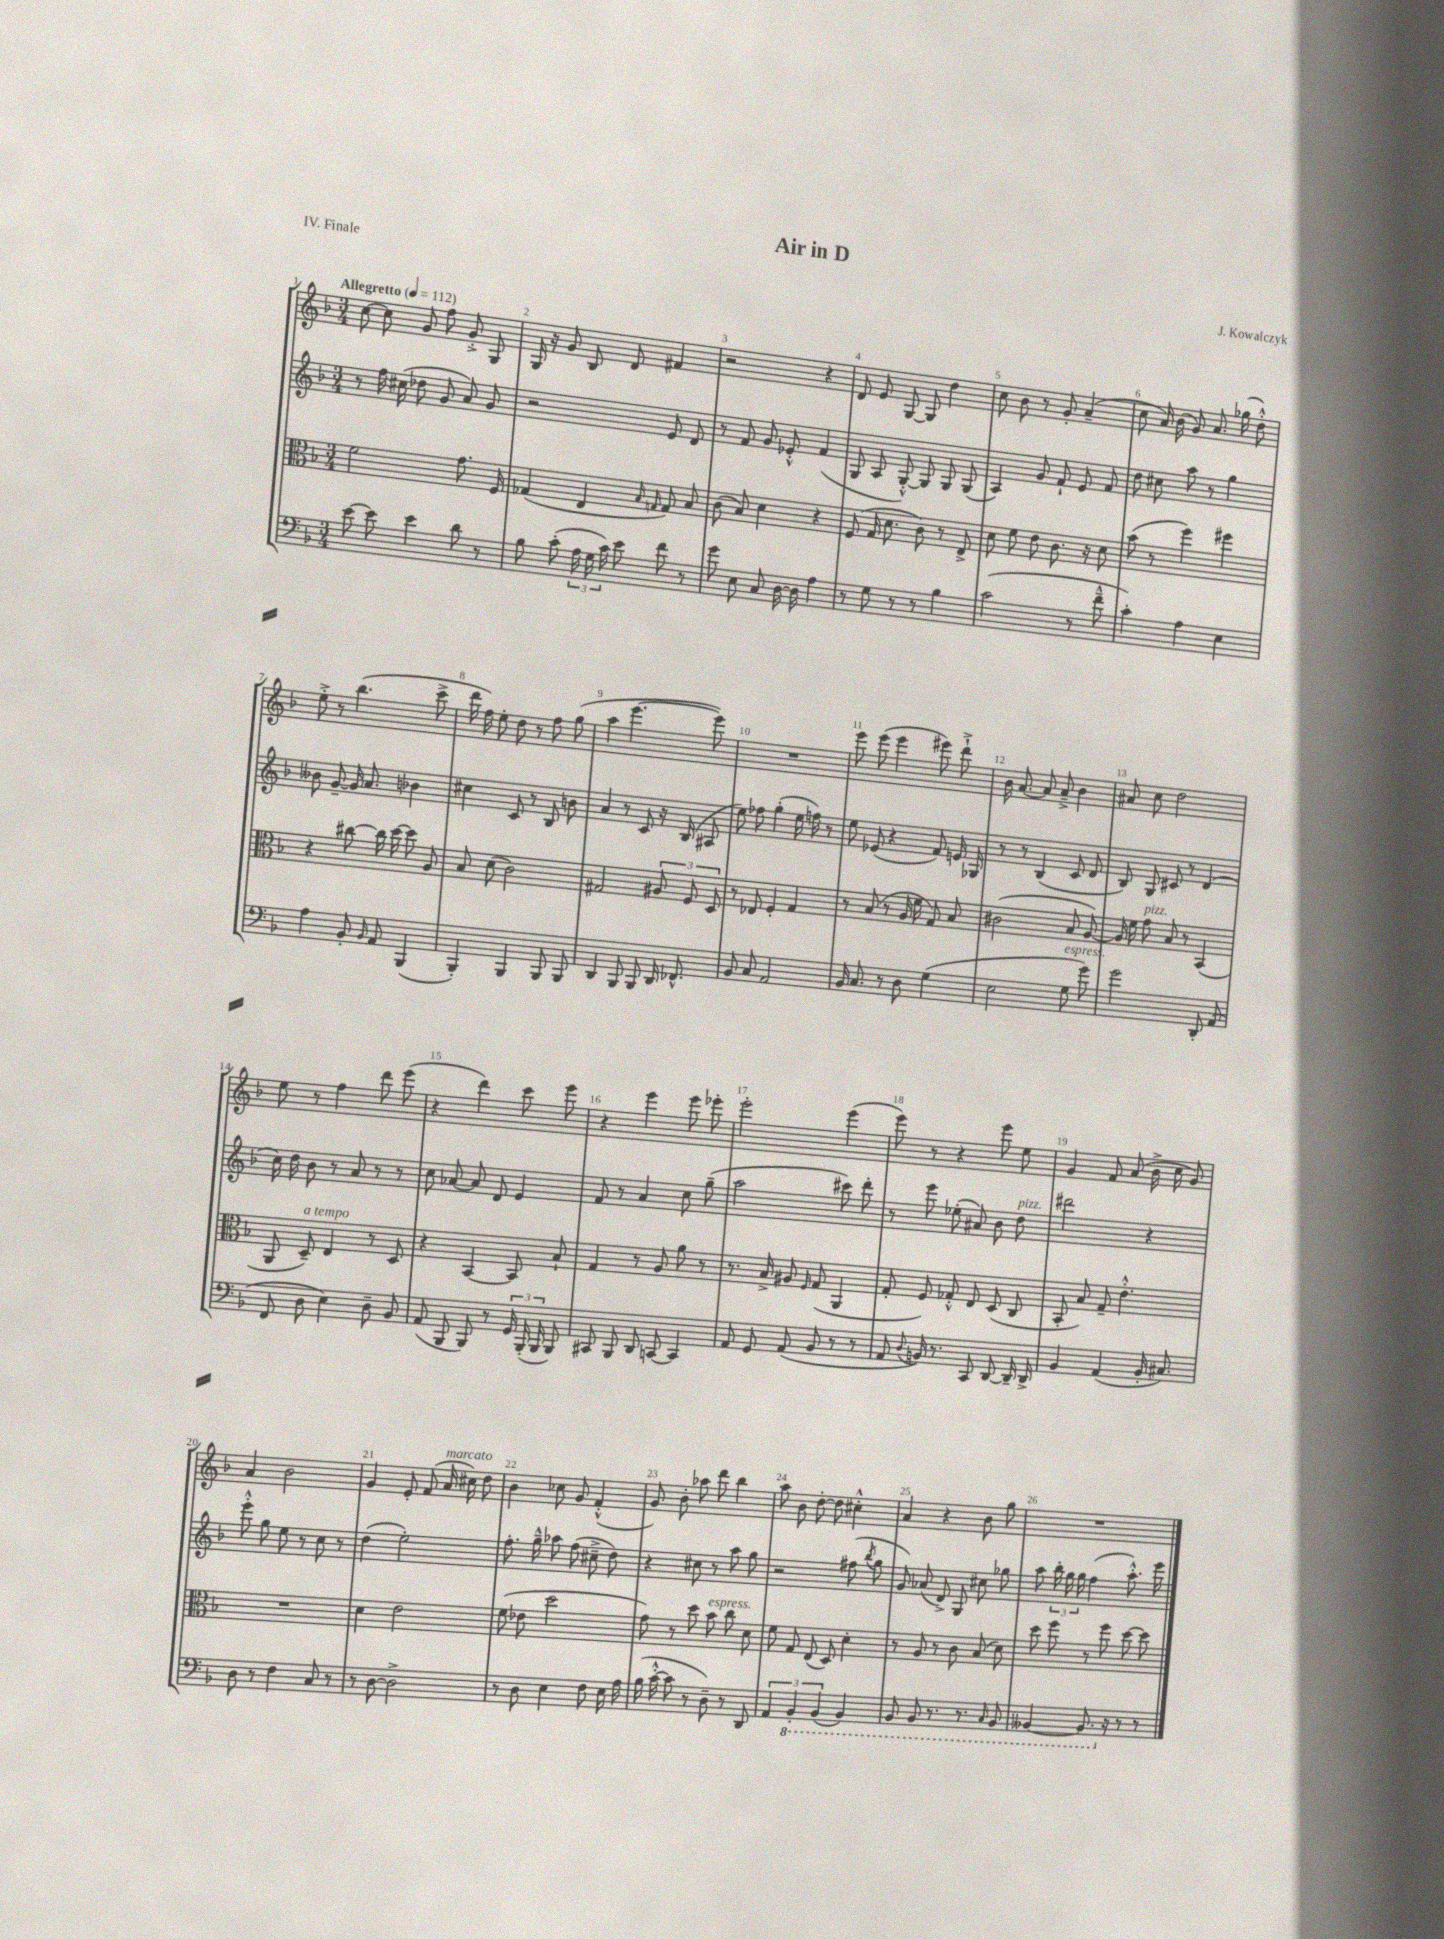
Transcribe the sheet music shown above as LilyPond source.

\header { title = "Air in D" composer = "J. Kowalczyk" piece = "IV. Finale" }
<<
\new StaffGroup <<
\new Staff = "s0" {
    \clef treble \key f \major \numericTimeSignature \time 3/4 \tempo "Allegretto" 4 = 112
    \autoBeamOff c''8~ c''8 g'8 f''8 g'8-.-> g8 |
    g16 r16 g'8 bes8 d'8 fis'4 |
    r2 r4 |
    d'8 e'8 g8~ g8 d''4 |
    c''8 bes'8 r8 g'8-. a'4--( |
    c''8 a'16) bes'16( g'8) a'8. ges''16( d''8-.-^) |
    e''8-.-> r8 bes''4.( c'''8-> |
    d'''16 f''16) e''8-. d''8 r8 f''8 g''8( |
    a''4 e'''4.~ e'''8) |
    R2. |
    e'''8 e'''8( e'''4 eis'''8) d'''8-!-> |
    bes'16 a'8.~ a'8 a'8---> bes'4 |
    ais'8 c''8 d''2 |
    e''8 r8 f''4 d'''8 e'''8( |
    r4 d'''4) c'''8 e'''8 |
    r4 e'''4 e'''8 ees'''8-. |
    e'''2-. e'''4( |
    e'''8) r8 r4 e'''8 e''8 |
    g'4 f'8 a'8( bes'16-> c''16 g'8) |
    a'4 bes'2 |
    g'4 e'8-. f'8( a'16^\markup { \italic "marcato" } cis''16) d''8 |
    bes'4 ces''8 g'8 f'4-.-^( |
    g'8) bes'8-. aes''8 d'''8 bes''4 |
    a''8 bes'8 d''8~-. d''8 cis''4-.-^ |
    a'4 r4 bes'8 g''8 |
    R2. \bar "|." |
}
\new Staff = "s1" {
    \clef treble \key f \major \numericTimeSignature \time 3/4
    \autoBeamOff r8 f''16 cis''16( des''8 g'8 a'8) g'8 |
    r2 e'8 d'8 |
    r8 f'8 g'8 ees'8-.-^ f'4( |
    g8 a8 g8~-.-^) g8 g8 g8( |
    a4) g'8 f'8-! e'8 f'8 |
    d''8 cis''8 a''8 r8 g''4 |
    beses'8 g'8~-- g'16 a'8. bes'4 |
    cis''4 c'8 r8 bes8 b'8 |
    a'4 r8 c'8 r16 bes16( ais8 |
    e''8) fes''8 g''4-.( e''16 f''16) r8 |
    e''8 ees'8( r4 f'8) e'16 ges16 |
    r8 r8 bes4( c'8 d'8 |
    bes8) g8 cis'8 r8 d'4( |
    c''16) d''16 bes'8 r8 a'8 r8 r8 |
    c''8 aes'8~ aes'8 d'8 e'4 |
    f'8 r8 a'4 c''8 g''8--( |
    a''2 cis'''8) d'''8-. |
    r8 e'''8 ees''8-.( ais'8) bes'8 d''8^\markup { \italic "pizz." } |
    dis'''2 r4 |
    e'''8-.-^ g''8 e''8 r8 c''8 r8 |
    d''4( e''2-.) |
    f''8.-. g''16---^ aes''8 f''8( cis''8---> d''8) |
    r4 cis''8 r8 a''8 g''8 |
    r2 fis''8( \acciaccatura { bes''8 } g''8 |
    g'8) aes'8( d'8->) g8 cis''8 ges''8 |
    a''8 \tuplet 3/2 { bes''16-. g''16 g''16 } f''4( a''8.-.-^) e'''16 \bar "|." |
}
\new Staff = "s2" {
    \clef alto \key f \major \numericTimeSignature \time 3/4
    \autoBeamOff f'2 g'8. f16 |
    ges4( e4 \grace { bes16 g16 } g8) bes8 |
    c'8( bes8) d'4 r4 |
    f8( g16 d'8. c'8) r8 e8-> |
    d'8 f'8 e'8 c'8. r16 d'8 |
    bes'8( r8 f''4) fis''4 |
    r4 cis''8~ cis''16 d''16~ d''8 a8 |
    bes8 d'8( c'2) |
    gis2 \tuplet 3/2 { ais8 f8 d8 } |
    r8 ees8 f4-. g4 |
    r8 bes8( r8 a16 f'16 g8) bes8 |
    cis'2( bes8 a8~) |
    a16 f'16 g'8^\markup { \italic "pizz." } bes8 r8 bes,4( |
    a,8 d8--^\markup { \italic "a tempo" }) e4 r8 d8 |
    r4 bes,4~ bes,8 bes8-! |
    g4 r8 a8 a'8 r8 |
    r8. bes16-> ais8 \grace { f16 } g8( a,4 |
    g8-. f8) ges8-.-^ e8 d8( c8 |
    bes,8-. bes8) g8-- e'4.-.-^ |
    R2. |
    d'4 e'2 |
    f'8( ees'8 d''2 |
    g'8) r8 d''8 bes'8^\markup { \italic "espress." } c''8 d'8 |
    f'8 g8 e8( d8) d'4-. |
    r8 a8 r8 c'8 bes8( d'8) |
    d''8 f''8 r8 f''8 d''8~ d''8 \bar "|." |
}
\new Staff = "s3" {
    \clef bass \key f \major \numericTimeSignature \time 3/4
    \autoBeamOff e'8~ e'8 e'4 d'8 r8 |
    bes8 c'8-.( \tuplet 3/2 { a16 g16 c'16) } e'8 f'8 r8 |
    g'8 e8 c8 d16~ d16 a4 |
    r8 g8 r8 r8 bes4 |
    c'2( r8 f'8---^ |
    c'4-.) a4 e4 |
    a4 bes,8-. \grace { bes,16 } a,8 bes,,4( |
    bes,,4-.) bes,,4 bes,,8 bes,,8 |
    d,4 bes,,8 bes,,8 d,16 fes,8.-^ |
    bes,8 c8 a,2 |
    bes,16 c8. r8 d8 g4( |
    e2 g8^\markup { \italic "espress." } g'8) |
    g'2 d,8-. a,8( |
    f,8 d8 e4) d8-- bes,8 |
    a,8( bes,,8 bes,,8) r8 \tuplet 3/2 { g,16 bes,,16-.( bes,,16 } bes,,8) |
    cis,8 bes,,8 d,8 c,8~ c,4 |
    a,8 g,8 a,8( bes,8 r8 r8 |
    a,8 \appoggiatura { d8 } b,16) r8. c,8 d,8~ d,16-- d,16-> |
    bes,4 a,4( bes,16-. cis8.) |
    d8 r8 f4 c8 r8 |
    r8 d8~ d2-> |
    r8 d8 e4 f8 e16 a16 |
    bes16( c'16~-.-^ c'8 r8 d8--) r8 d,8 |
    \tuplet 3/2 { a,4 \ottava #-1 bes,,4-. bes,,4( } bes,,4) |
    bes,,8 bes,,8 r8. r8. \grace { c,16 } bes,,8 |
    beses,,4~ beses,,8. \ottava #0 r16 r8 r8 \bar "|." |
}
>>
>>
\layout { \context { \Score \override BarNumber.break-visibility = ##(#f #t #t) barNumberVisibility = #all-bar-numbers-visible } }
